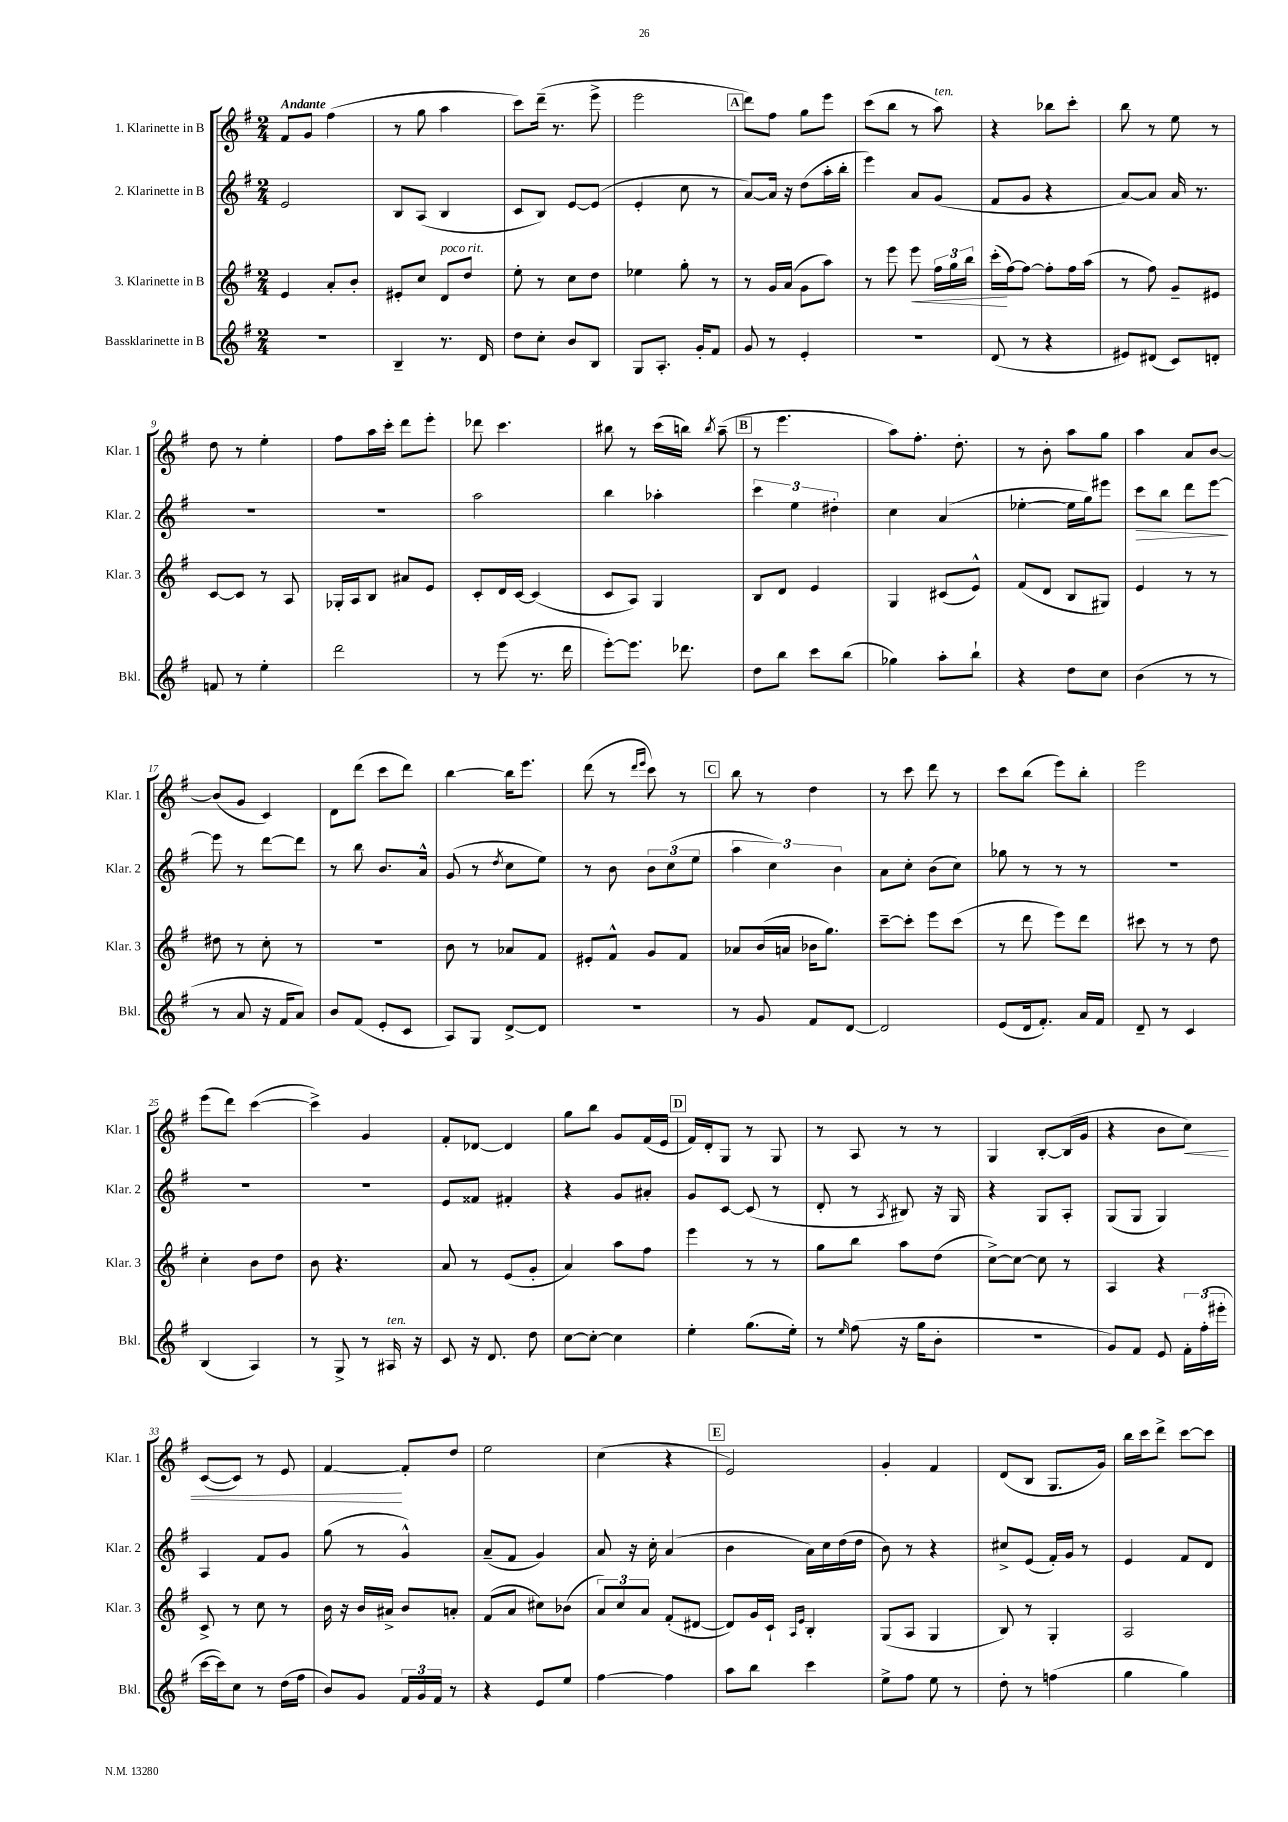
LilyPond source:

<<
\new StaffGroup <<
\new Staff = "s0" \with { instrumentName = "1. Klarinette in B" shortInstrumentName = "Klar. 1" } {
    \clef treble \key g \major \numericTimeSignature \time 2/4 \tempo "Andante"
    \autoBeamOff fis'8[ g'8] fis''4( |
    r8 g''8 a''4 |
    c'''8[) d'''16]--( r8. e'''8-> |
    e'''2 |
    \mark \markup { \box "A" } d'''8[) fis''8] g''8[ e'''8] |
    c'''8[( b''8] r8 a''8^\markup { \italic "ten." }) |
    r4 bes''8[ c'''8]-. |
    b''8 r8 e''8 r8 |
    d''8 r8 e''4-. |
    fis''8[ a''16 c'''16]-. d'''8[ e'''8]-. |
    des'''8 c'''4. |
    bis''8 r8 c'''16[( b''16]) \acciaccatura { b''8 } a''8--( |
    \mark \markup { \box "B" } r8 e'''4. |
    a''8[) fis''8.]-. d''8.-. |
    r8 b'8-. a''8[ g''8] |
    a''4 a'8[ b'8]~ |
    b'8[( g'8] c'4) |
    d'8[ d'''8]( c'''8[ d'''8]) |
    b''4~ b''16[ e'''8.] |
    d'''8( r8 \grace { d'''16[ e'''16] } c'''8) r8 |
    \mark \markup { \box "C" } b''8 r8 d''4 |
    r8 c'''8 d'''8 r8 |
    c'''8[ b''8]( e'''8[) b''8]-. |
    e'''2 |
    e'''8[( d'''8]) c'''4~( |
    c'''4->) g'4 |
    fis'8[-. des'8]~ des'4 |
    g''8[ b''8] g'8[ fis'16( e'16] |
    \mark \markup { \box "D" } fis'16[) d'16-. g8] r8 g8 |
    r8 a8 r8 r8 |
    g4 b8[~-. b16( g'16] |
    r4 b'8[ c''8]\<) |
    c'8[~( c'8]) r8 e'8 |
    fis'4~\! fis'8[-. d''8] |
    e''2 |
    c''4( r4 |
    \mark \markup { \box "E" } e'2) |
    g'4-. fis'4 |
    d'8[( b8] g8.[ g'16]) |
    b''16[ c'''16 d'''8]-> c'''8[~ c'''8] \bar "|." |
}
\new Staff = "s1" \with { instrumentName = "2. Klarinette in B" shortInstrumentName = "Klar. 2" } {
    \clef treble \key g \major \numericTimeSignature \time 2/4
    \autoBeamOff e'2 |
    b8[ a8]( b4 |
    c'8[ b8]) e'8[~ e'8]( |
    e'4-. c''8 r8 |
    \mark \markup { \box "A" } a'8[~) a'16] r16 d''8[( a''16-. b''16]-. |
    e'''4) a'8[ g'8]( |
    fis'8[ g'8] r4 |
    a'8[~) a'8] a'16 r8. |
    R2 |
    R2 |
    a''2 |
    b''4 aes''4-. |
    \mark \markup { \box "B" } \tuplet 3/2 { c'''4 e''4 dis''4-. } |
    c''4 a'4( |
    ees''4~-. ees''16[ g''16) eis'''8] |
    c'''8[\> b''8] d'''8[ e'''8]~\! |
    e'''8 r8 d'''8[~ d'''8] |
    r8 b''8 b'8.[ a'16]-^ |
    g'8( r8 \acciaccatura { d''8 } c''8[ e''8]) |
    r8 b'8 \tuplet 3/2 { b'8[ c''8( e''8] } |
    \mark \markup { \box "C" } \tuplet 3/2 { a''4 c''4) b'4 } |
    a'8[ c''8]-. b'8[( c''8]) |
    ges''8 r8 r8 r8 |
    R2 |
    R2 |
    R2 |
    e'8[ fisis'8] fis'4-. |
    r4 g'8[ ais'8]-. |
    \mark \markup { \box "D" } g'8[ c'8]~ c'8( r8 |
    d'8-. r8 \acciaccatura { a8 } bis8) r16 g16 |
    r4 g8[ a8]-. |
    g8[( g8] g4) |
    a4 fis'8[ g'8] |
    g''8( r8 g'4-^) |
    a'8[--( fis'8] g'4) |
    a'8 r16 c''16-. a'4( |
    \mark \markup { \box "E" } b'4 a'16[) c''16 d''16( d''16] |
    b'8) r8 r4 |
    cis''8[-> e'8]( fis'16[-.) g'16] r8 |
    e'4 fis'8[ d'8] \bar "|." |
}
\new Staff = "s2" \with { instrumentName = "3. Klarinette in B" shortInstrumentName = "Klar. 3" } {
    \clef treble \key g \major \numericTimeSignature \time 2/4
    \autoBeamOff e'4 a'8[-. b'8]-. |
    eis'8[-. c''8] d'8[^\markup { \italic "poco rit." } d''8] |
    e''8-. r8 c''8[ d''8] |
    ees''4 g''8-. r8 |
    \mark \markup { \box "A" } r8 g'16[ a'16]( g'8[ a''8]) |
    r8 e'''8 e'''8\< \tuplet 3/2 { fis''16[ g''16 b''16] } |
    c'''16[-.\!( fis''16~) fis''8]~ fis''8[-. fis''16 a''16]( |
    r8 fis''8) g'8[-- eis'8] |
    c'8[~ c'8] r8 a8 |
    ges16[-. a16 b8] ais'8[ e'8] |
    c'8[-. d'16 c'16]~ c'4( |
    c'8[ a8]) g4 |
    \mark \markup { \box "B" } b8[ d'8] e'4 |
    g4 cis'8[( e'8]-^) |
    fis'8[( d'8] b8[ gis8]) |
    e'4 r8 r8 |
    dis''8 r8 c''8-. r8 |
    r2 |
    b'8 r8 aes'8[ fis'8] |
    eis'8[-. fis'8]-^ g'8[ fis'8] |
    \mark \markup { \box "C" } aes'8[ b'16( a'16] bes'16[ g''8.]) |
    c'''8[~-- c'''8]-. e'''8[ c'''8]( |
    r8 d'''8 e'''8[) d'''8] |
    cis'''8 r8 r8 d''8 |
    c''4-. b'8[ d''8] |
    b'8 r4. |
    a'8 r8 e'8[( g'8]-. |
    a'4) a''8[ fis''8] |
    \mark \markup { \box "D" } e'''4 r8 r8 |
    g''8[ b''8] a''8[ d''8]( |
    c''8[~->) c''8]~ c''8 r8 |
    a4 r4 |
    c'8-> r8 c''8 r8 |
    b'16 r16 b'16[ ais'16]-> b'8[ a'8]-. |
    fis'8[( a'8] cis''8[) bes'8]( |
    \tuplet 3/2 { a'8[) c''8 a'8] } fis'8[-.( dis'8]~ |
    \mark \markup { \box "E" } dis'8[) g'16 c'16]-! \grace { a16[ e'16] } b4-. |
    g8[( a8] g4 |
    b8) r8 g4-. |
    a2 \bar "|." |
}
\new Staff = "s3" \with { instrumentName = "Bassklarinette in B" shortInstrumentName = "Bkl." } {
    \clef treble \key g \major \numericTimeSignature \time 2/4
    \autoBeamOff r2 |
    b4-- r8. d'16 |
    d''8[ c''8]-. b'8[ b8] |
    g8[ a8.]-. g'16[-. fis'8] |
    \mark \markup { \box "A" } g'8 r8 e'4-. |
    r2 |
    d'8( r8 r4 |
    eis'8[) dis'8]( c'8[) d'8]-. |
    f'8 r8 e''4-. |
    d'''2 |
    r8 e'''8( r8. d'''16 |
    e'''8[~-.) e'''8.] des'''8. |
    \mark \markup { \box "B" } d''8[ b''8] c'''8[ b''8]( |
    ges''4) a''8[-. b''8]-! |
    r4 d''8[ c''8] |
    b'4( r8 r8 |
    r8 a'8 r16 fis'16[ a'8]) |
    b'8[ fis'8]( e'8[-. c'8] |
    a8[) g8] d'8[~-> d'8] |
    R2 |
    \mark \markup { \box "C" } r8 g'8 fis'8[ d'8]~ |
    d'2 |
    e'8[( d'16 fis'8.]-.) a'16[ fis'16] |
    d'8-- r8 c'4 |
    b4( a4) |
    r8 g8-> r8 ais16^\markup { \italic "ten." } r16 |
    c'8 r16 d'8. d''8 |
    c''8[~ c''8]~-. c''4 |
    \mark \markup { \box "D" } e''4-. g''8.[( e''16]-.) |
    r8 \grace { e''16 } fis''8( r16 g''16[ b'8]-. |
    R2 |
    g'8[) fis'8] e'8 \tuplet 3/2 { fis'16[-. fis''16-.( eis'''16]-. } |
    c'''16[~ c'''16) c''8] r8 d''16[( fis''16] |
    b'8[) g'8] \tuplet 3/2 { fis'16[ g'16 fis'16] } r8 |
    r4 e'8[ e''8] |
    fis''4~ fis''4 |
    \mark \markup { \box "E" } a''8[ b''8] c'''4 |
    e''8[-> fis''8] e''8 r8 |
    d''8-. r8 f''4( |
    g''4 g''4) \bar "|." |
}
>>
>>
